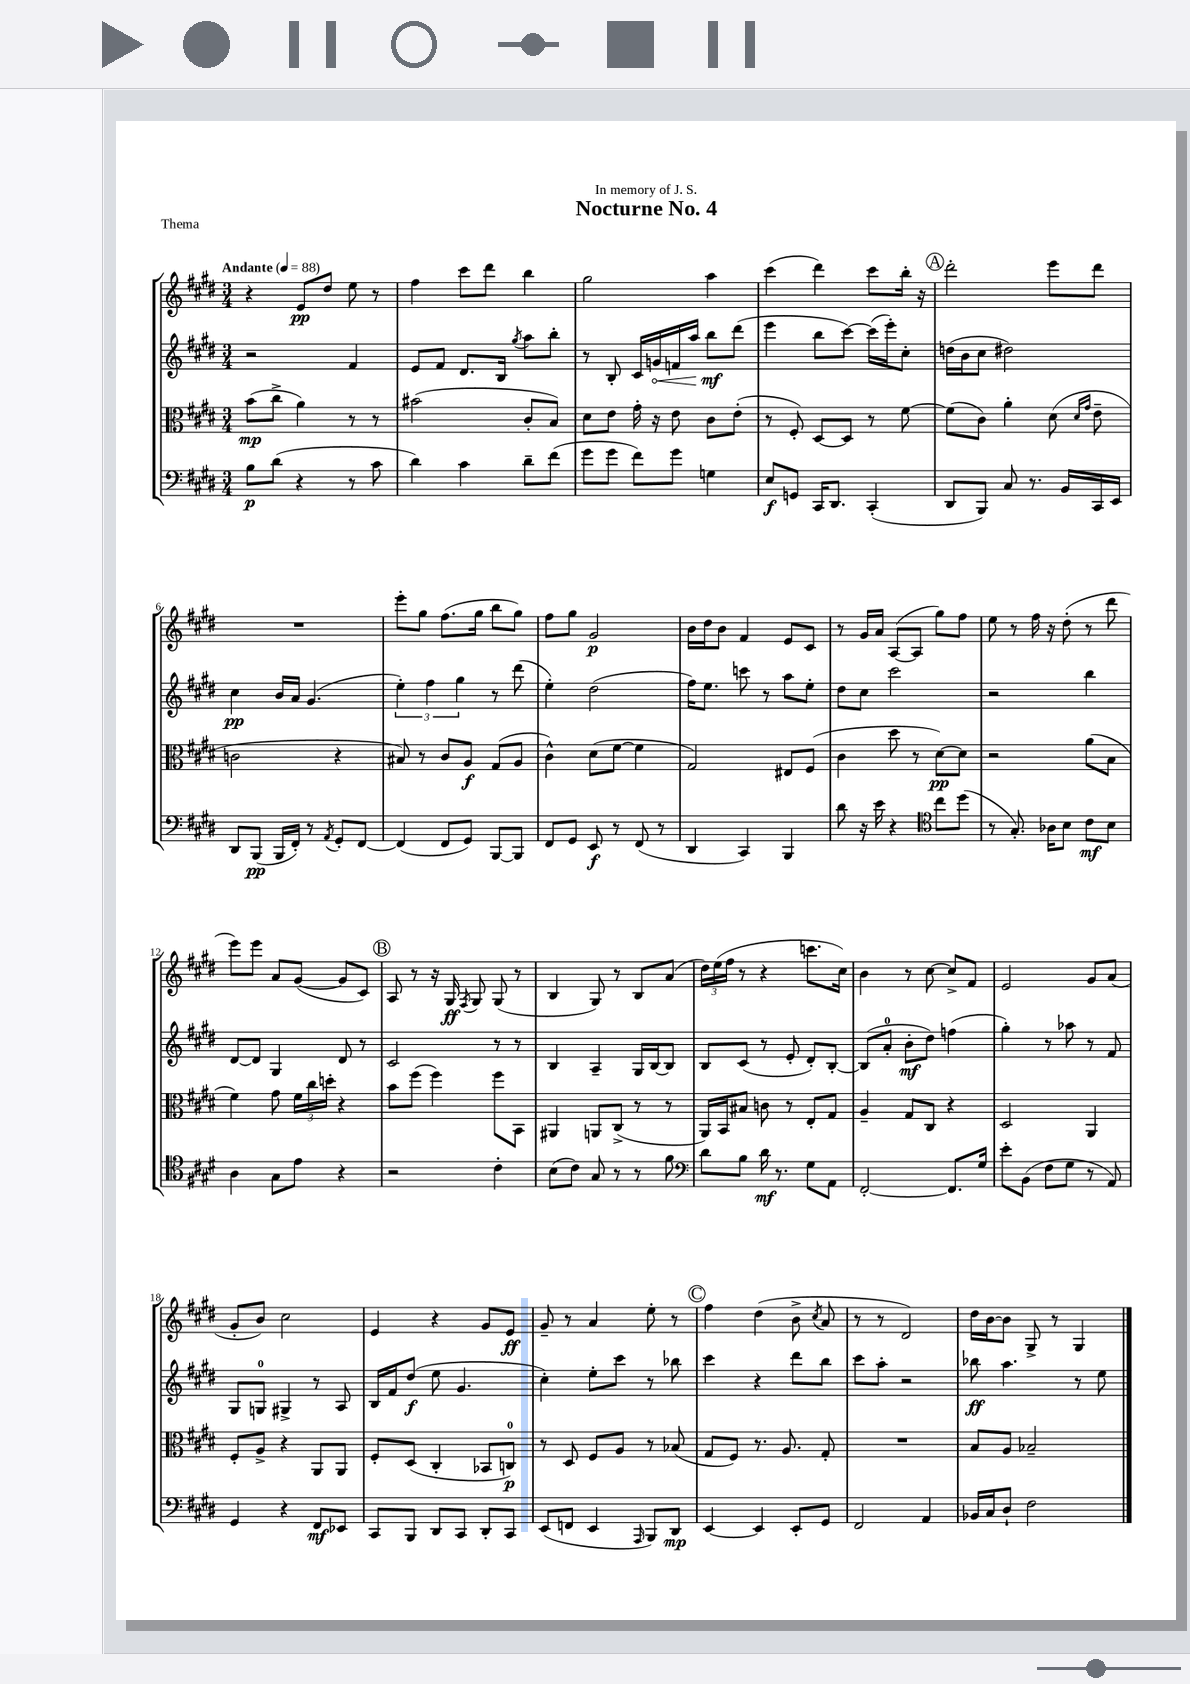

**kern	**kern	**kern	**kern
*staff4	*staff3	*staff2	*staff1
*clefF4	*clefC3	*clefG2	*clefG2
*k[f#c#g#d#]	*k[f#c#g#d#]	*k[f#c#g#d#]	*k[f#c#g#d#]
*M3/4	*M3/4	*M3/4	*M3/4
*MM88	*MM88	*MM88	*MM88
8B\L	(8b\L	2r	4r
(8d#\J	8cc#^\J	.	.
4r	4a\)	.	8e/L
.	.	.	8dd#/J
8r	8r	4f#/	8ee\
8c#\	8r	.	8r
=	=	=	=
4d#\)	(2b#\	8e/L	4ff#\
.	.	8f#/J	.
4c#\	.	8.d#/L	8ccc#\L
.	.	.	8ddd#\J
.	.	16B/Jk	.
.	.	8qgg#/	.
8d#~\L	8c#'/L	8aa\L	4bb\
(8f#\J	8B/J)	8bb'\J	.
=	=	=	=
8g#\L	8d#\L	8r	2gg#\
8g#\J	8e\J	8B'/	.
8f#\L)	16g#'\	16c#/LL	.
.	16r	16g/	.
8g#\J	8e\	16f/	.
.	.	16aa/JJ	.
4G\	8c#\L	8bb\L	4aa\
.	(8e'\J	(8ddd#\J	.
=	=	=	=
8E/L	8r	4eee\	(4ccc#\
8GG/J	8F#'/)	.	.
16CC#/LK	[8D#/L	8bb\L	4ddd#\)
8.DD#/J	.	.	.
.	8D#/]J	[8ccc#\J)	.
(4CC#'/	8r	(16ccc#\]LL	8ccc#\L
.	.	16eee'\J)	.
.	[8f#\	8cc#'\J	16bb'\Jk
.	.	.	16r
=	=	=	=
8DD#/L	(8f#\]L	(16dd\LL	2ddd#'\
.	.	16b\J	.
8BBB/J)	8c#\J)	8cc#\J	.
8C#/	4a'\	2dd#\)	.
8.r	.	.	.
.	(8d#\	.	8eee\L
16BB/LL	.	.	.
.	16qqd#/LL	.	.
.	16qqg#/JJ	.	.
16CC#/	8e~\	.	8ddd#\J
16EE/JJ	.	.	.
=	=	=	=
8DD#/L	2c\	4cc#\	2.r
(8BBB/J	.	.	.
16BBB/LL	.	16b/LL	.
16FF#'/JJ)	.	16a/JJ	.
8r	.	(4.g#/	.
8qAA/	.	.	.
8GG#'/L	4r	.	.
[8FF#/J	.	.	.
=	=	=	=
(4FF#/]	8B#/)	6ee'\)	8eee'\L
.	8r	.	8gg#\J
.	.	6ff#\	.
8FF#/L	8c#/L	.	(8.ff#\L
.	.	6gg#\	.
8GG#/J)	8A/J	.	.
.	.	.	16gg#\Jk
[8BBB/L	(8G#/L	8r	8bb\L
8BBB/]J	8A/J	(8ddd#\	8gg#\J)
=	=	=	=
8FF#/L	4c#^^\)	4ee'\)	8ff#\L
8GG#/J	.	.	8gg#\J
8EE/	(8d#\L	(2dd#\	2g#/
8r	[8f#\J	.	.
(8FF#/	4f#\]	.	.
8r	.	.	.
=	=	=	=
4DD#/	2G#/)	16ff#\LK)	16b\LL
.	.	8.ee\J	16dd#\J
.	.	.	8b\J
4CC#/)	.	8ccc\	4f#/
.	.	8r	.
4BBB/	8E#/L	8aa\L	8e/L
.	(8F#/J	8ee'\J	8c#/J
=	=	=	=
8d#\	4c#\	8dd#\L	8r
16r	.	8cc#\J	16g#/LL
16e\	.	.	16a/JJ
4r	8dd#\	2ccc#\	([8A/L
.	8r	.	8A/]J
*clefC4	*	*	*
8cc#\L	[8d#\L)	.	8gg#\L)
(8dd#\J	8d#\]J	.	8ff#\J
=	=	=	=
8r	2r	2r	8ee\
8.G#'/)	.	.	8r
.	.	.	16ff#\
16A-\LK	.	.	16r
8B\J	.	.	(8dd#'\
8c#\L	(8a\L	4bb\	8r
8B\J	8B\J	.	8ddd#\
=	=	=	=
4A\	4f#\)	[8d#/L	8eee\L)
.	.	8d#/]J	8eee\J
8G#\L	8g#\	4G#/	8a/L
8e\J	24f#\LL	.	([8g#/J
.	24cc#\	.	.
.	24dd'\JJ	.	.
4r	4r	8d#/	8g#/]L
.	.	8r	8c#/J)
=	=	=	=
2r	8b\L	2c#/	8A/
.	(8ff#\J	.	8r
.	4ff#\)	.	16r
.	.	.	16G#/
.	.	.	8qF#/
.	.	.	8G#/
4c#'\	8ff#\L	8r	(8G#/
.	8BB\J	8r	8r
=	=	=	=
(8B\L	4AA#/	4B/	4B/
8c#\J)	.	.	.
8G#/	8AA/L	4A~/	8G#/)
8r	(8C#^/J	.	8r
8r	8r	16G#/LL	8B/L
.	.	[16B/J	.
8f#\	8r	8B/]J	(8a/J
=	=	=	=
*clefF4	*	*	*
8d#\L	16AA/LL)	8B/L	24dd#\LL)
.	.	.	(24ee\
.	16BB/J	.	.
.	.	.	24ff#\JJ
8B\J	8B#/J	(8c#/J	8r
16d#\	8c\	8r	4r
8.r	.	.	.
.	8r	8e'/	.
8G#\L	8E'/L	8d#'/L)	8.ccc\L
8AA\J	8G#/J	[8B'/J	.
.	.	.	16cc#\Jk)
=	=	=	=
[2FF#'/	4A~/	(8B/]L	4b\
.	.	8a'/J	.
.	8G#/L	8b'\L	8r
.	8C#/J	8dd#\J)	[8cc#\
8.FF#/]L	4r	(4ff\	8cc#^/]L
.	.	.	8f#/J
16G#/Jk	.	.	.
=	=	=	=
8e'\L	2D#/	4gg#'\)	2e/
(8BB\J	.	.	.
8F#\L	.	8r	.
8G#\J	.	8aa-\	.
8r	4AA/	8r	8g#/L
8AA/)	.	8f#/	(8a/J
=	=	=	=
4GG#/	8F#'/L	8G#/L	8g#'/L
.	8A^/J	8G/J	8b/J)
4r	4r	4G#^/	2cc#\
8FF#/L	8AA/L	8r	.
8EE-/J	8AA/J	8A/	.
=	=	=	=
8CC#/L	8F#'/L	16B/LL	4e/
.	.	16f#/J	.
8BBB/J	(8D#/J	(8dd#/J	.
8DD#/L	4C#'/	8ee\	4r
8CC#/J	.	4.g#/	.
8DD#'/L	8BB-/L	.	8g#/L
8CC#/J	8C/J)	.	8e/J
=	=	=	=
(8EE/L	8r	4cc#'\)	8g#~/
8FF/J	8D#/	.	8r
4EE/	8F#/L	8ee'\L	4a/
.	8A/J	8ccc#\J	.
16qqAAA/	.	.	.
8BBB/L)	8r	8r	8ee'\
8DD#/J	(8B-/	8bb-\	8r
=	=	=	=
[4EE/	8G#/L	4ccc#\	4ff#\
.	8F#/J)	.	.
4EE/]	8.r	4r	(4dd#\
.	8.A/	.	.
8EE'/L	.	8ddd#\L	8b^\
.	.	.	8qcc#/
8GG#/J	8G#'/	8bb\J	8a/
=	=	=	=
2FF#/	2.r	8ccc#\L	8r
.	.	8aa'\J	8r
.	.	2r	2d#/)
4AA/	.	.	.
=	=	=	=
16BB-/LL	8B/L	8bb-\	16dd#\LL
16C#/J	.	.	[16b\J
8D#`/J	8A/J	4.aa\	8b\]J
2F#\	2B-~/	.	8G#^/
.	.	.	8r
.	.	8r	4G#/
.	.	8ee\	.
==	==	==	==
*-	*-	*-	*-
